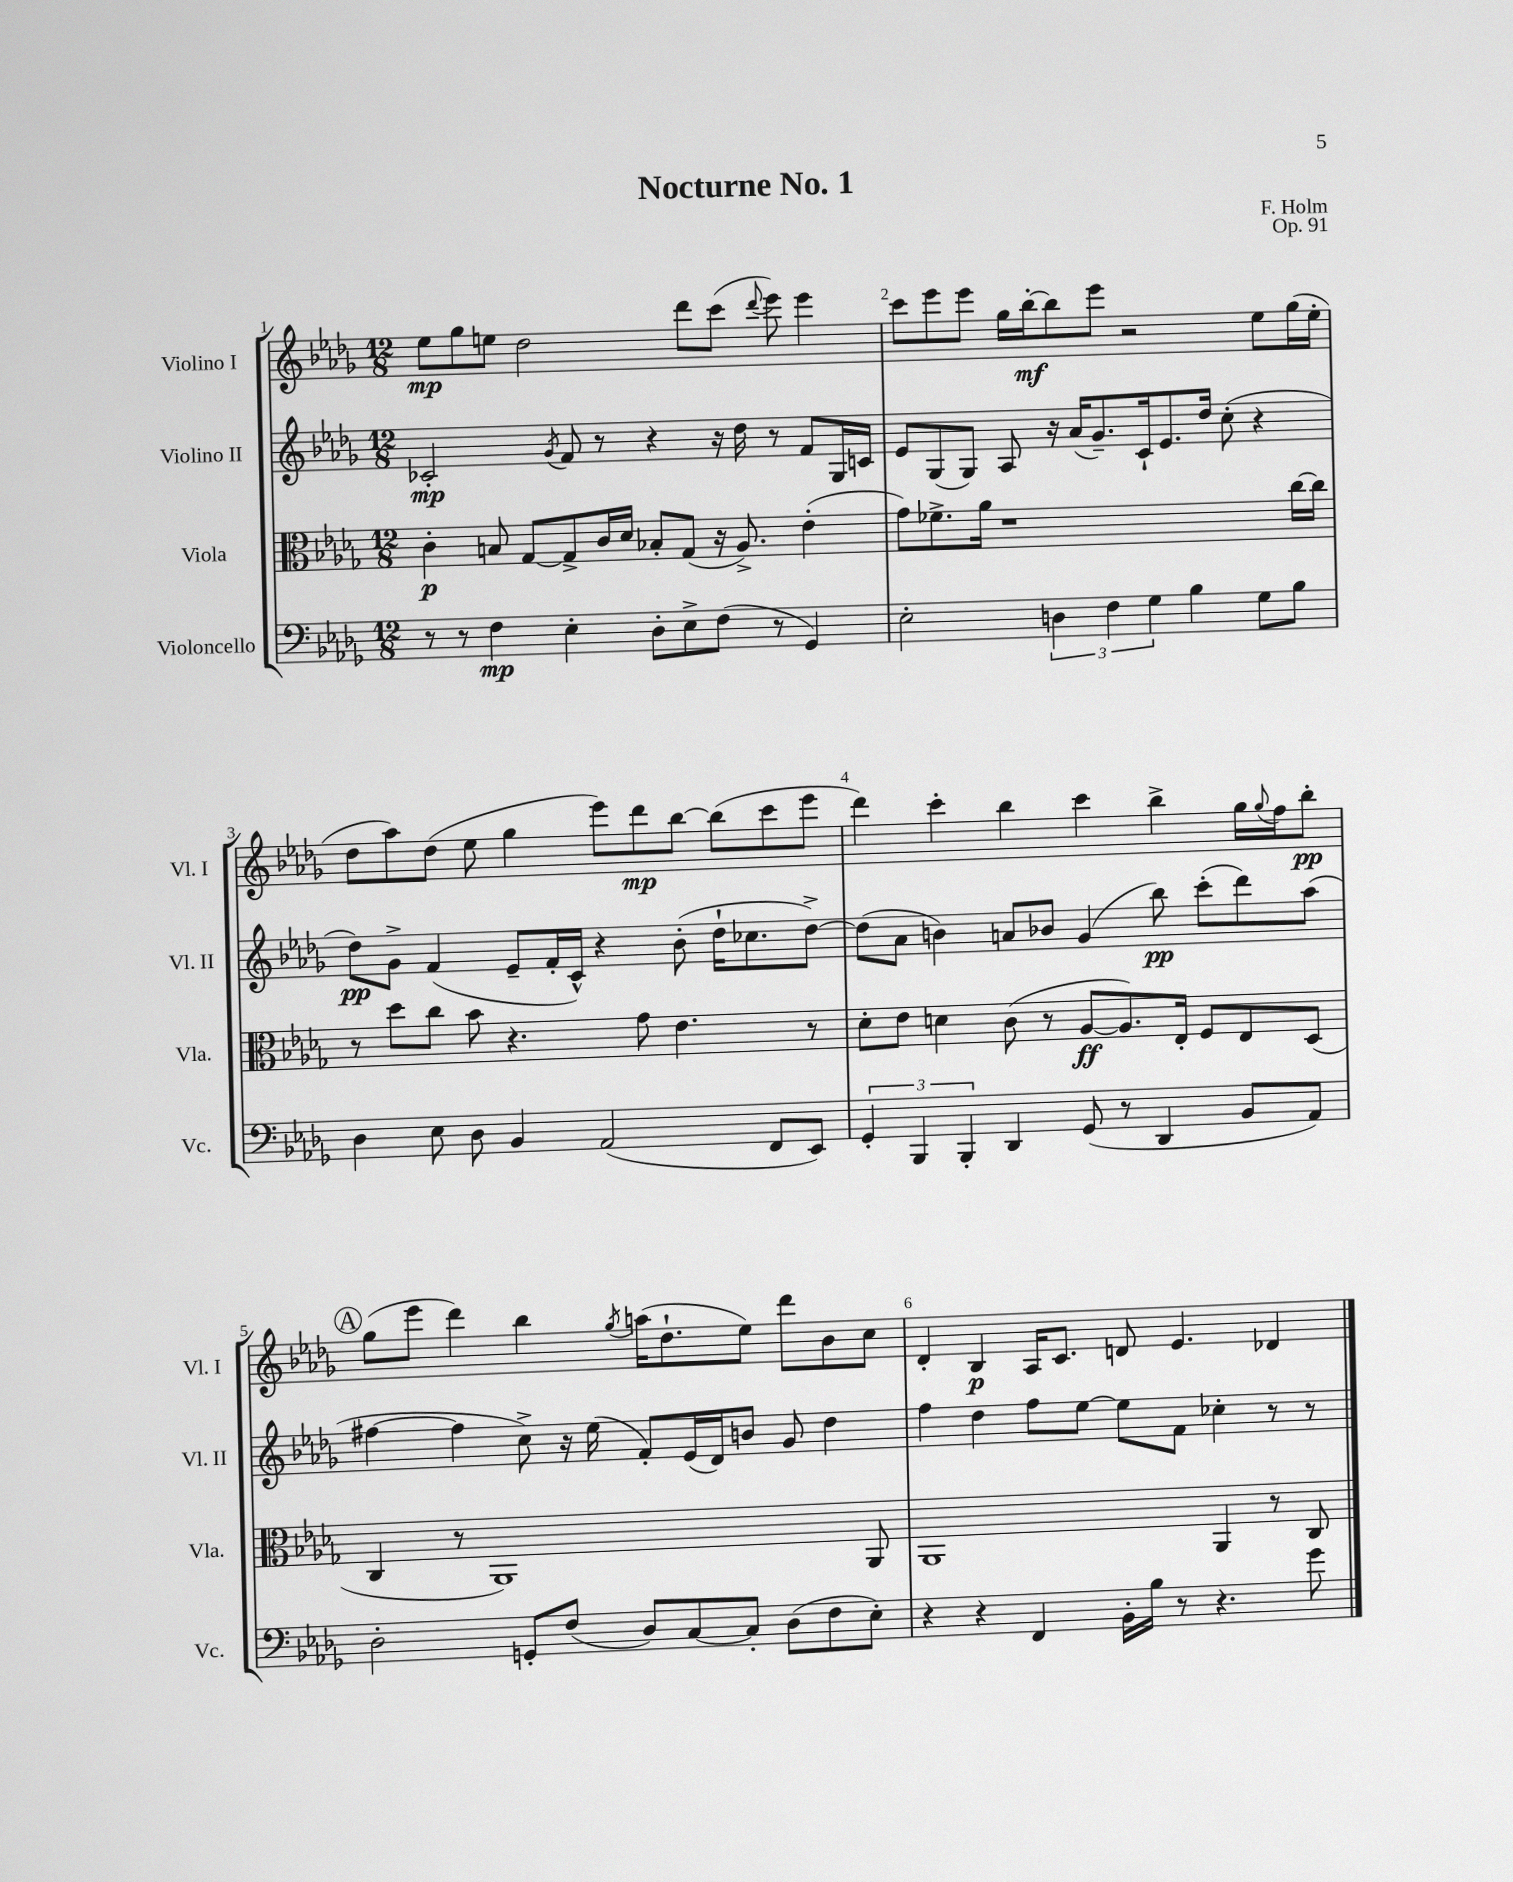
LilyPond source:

\header { title = "Nocturne No. 1" composer = "F. Holm" opus = "Op. 91" }
<<
\new StaffGroup <<
\new Staff = "s0" \with { instrumentName = "Violino I" shortInstrumentName = "Vl. I" } {
    \clef treble \key des \major \numericTimeSignature \time 12/8
    ees''8\mp ges''8 e''8 des''2 des'''8 c'''8( \appoggiatura { des'''8 } ees'''8) ees'''4 |
    c'''8 ees'''8 ees'''8 ges''16 bes''16~-.\mf bes''8 ees'''8 r2 ees''8 ges''16( ees''16-. |
    des''8 aes''8) des''8( ees''8 ges''4 ees'''8) des'''8\mp bes''8~ bes''8( c'''8 ees'''8 |
    des'''4) c'''4-. bes''4 c'''4 bes''4-> ges''16 \appoggiatura { ges''8 } f''16 bes''8-.\pp |
    \mark \markup { \circle "A" } ges''8( ees'''8 des'''4) bes''4 \acciaccatura { ges''8 } a''16( des''8.-! ees''8) des'''8 bes'8 c''8 |
    des'4-. bes4\p aes16 c'8. d'8 ees'4. des'4 \bar "|." |
}
\new Staff = "s1" \with { instrumentName = "Violino II" shortInstrumentName = "Vl. II" } {
    \clef treble \key des \major \numericTimeSignature \time 12/8
    ces'2-.\mp \acciaccatura { ges'8 } f'8 r8 r4 r16 des''16 r8 f'8 ges16 c'16 |
    ees'8 ges8( ges8) aes8 r16 aes'16( ges'8.--) c'16-! ees'8. des''16 c''8-.( r4 |
    des''8\pp) ges'8-> f'4( ees'8-- f'16-. c'16-^) r4 bes'8-.( des''16-! ces''8. des''8~->) |
    des''8( aes'8 b'4) a'8 bes'8 ges'4( bes''8\pp) c'''8-.( des'''8) aes''8( |
    \mark \markup { \circle "A" } fis''4~ fis''4 c''8->) r16 ees''16( f'8-.) ees'16( des'16) b'8 ges'8 des''4 |
    f''4 des''4 f''8 ees''8~ ees''8 f'8 ces''4-. r8 r8 \bar "|." |
}
\new Staff = "s2" \with { instrumentName = "Viola" shortInstrumentName = "Vla." } {
    \clef alto \key des \major \numericTimeSignature \time 12/8
    c'4-.\p b8 ges8~ ges8-> c'16 des'16 bes8-. ges8( r16 aes8.->) ees'4-.( |
    ges'8) fes'8.-> aes'16 r1 c''16~ c''16 |
    r8 des''8 c''8 bes'8 r4. ges'8 ees'4. r8 |
    des'8-. ees'8 d'4 c'8( r8 aes8~\ff aes8.) ees16-. f8 ees8 des8( |
    \mark \markup { \circle "A" } c4 r8 aes,1) aes,8 |
    aes,1 aes,4 r8 c8 \bar "|." |
}
\new Staff = "s3" \with { instrumentName = "Violoncello" shortInstrumentName = "Vc." } {
    \clef bass \key des \major \numericTimeSignature \time 12/8
    r8 r8 f4\mp ees4-. des8-. ees8-> f8( r8 ges,4) |
    ees2-. \tuplet 3/2 { d4 f4 ges4 } bes4 ges8 bes8 |
    des4 ees8 des8 bes,4 aes,2( f,8 ees,8) |
    \tuplet 3/2 { ges,4-. bes,,4 bes,,4-. } des,4 ges,8( r8 des,4 bes,8 aes,8) |
    \mark \markup { \circle "A" } des2-. g,8-. f8( des8) c8~ c8-. des8( f8 ees8-.) |
    r4 r4 f,4 bes,16-. bes16 r8 r4. ges'8 \bar "|." |
}
>>
>>
\layout { \context { \Score \override BarNumber.break-visibility = ##(#f #t #t) barNumberVisibility = #all-bar-numbers-visible } }
